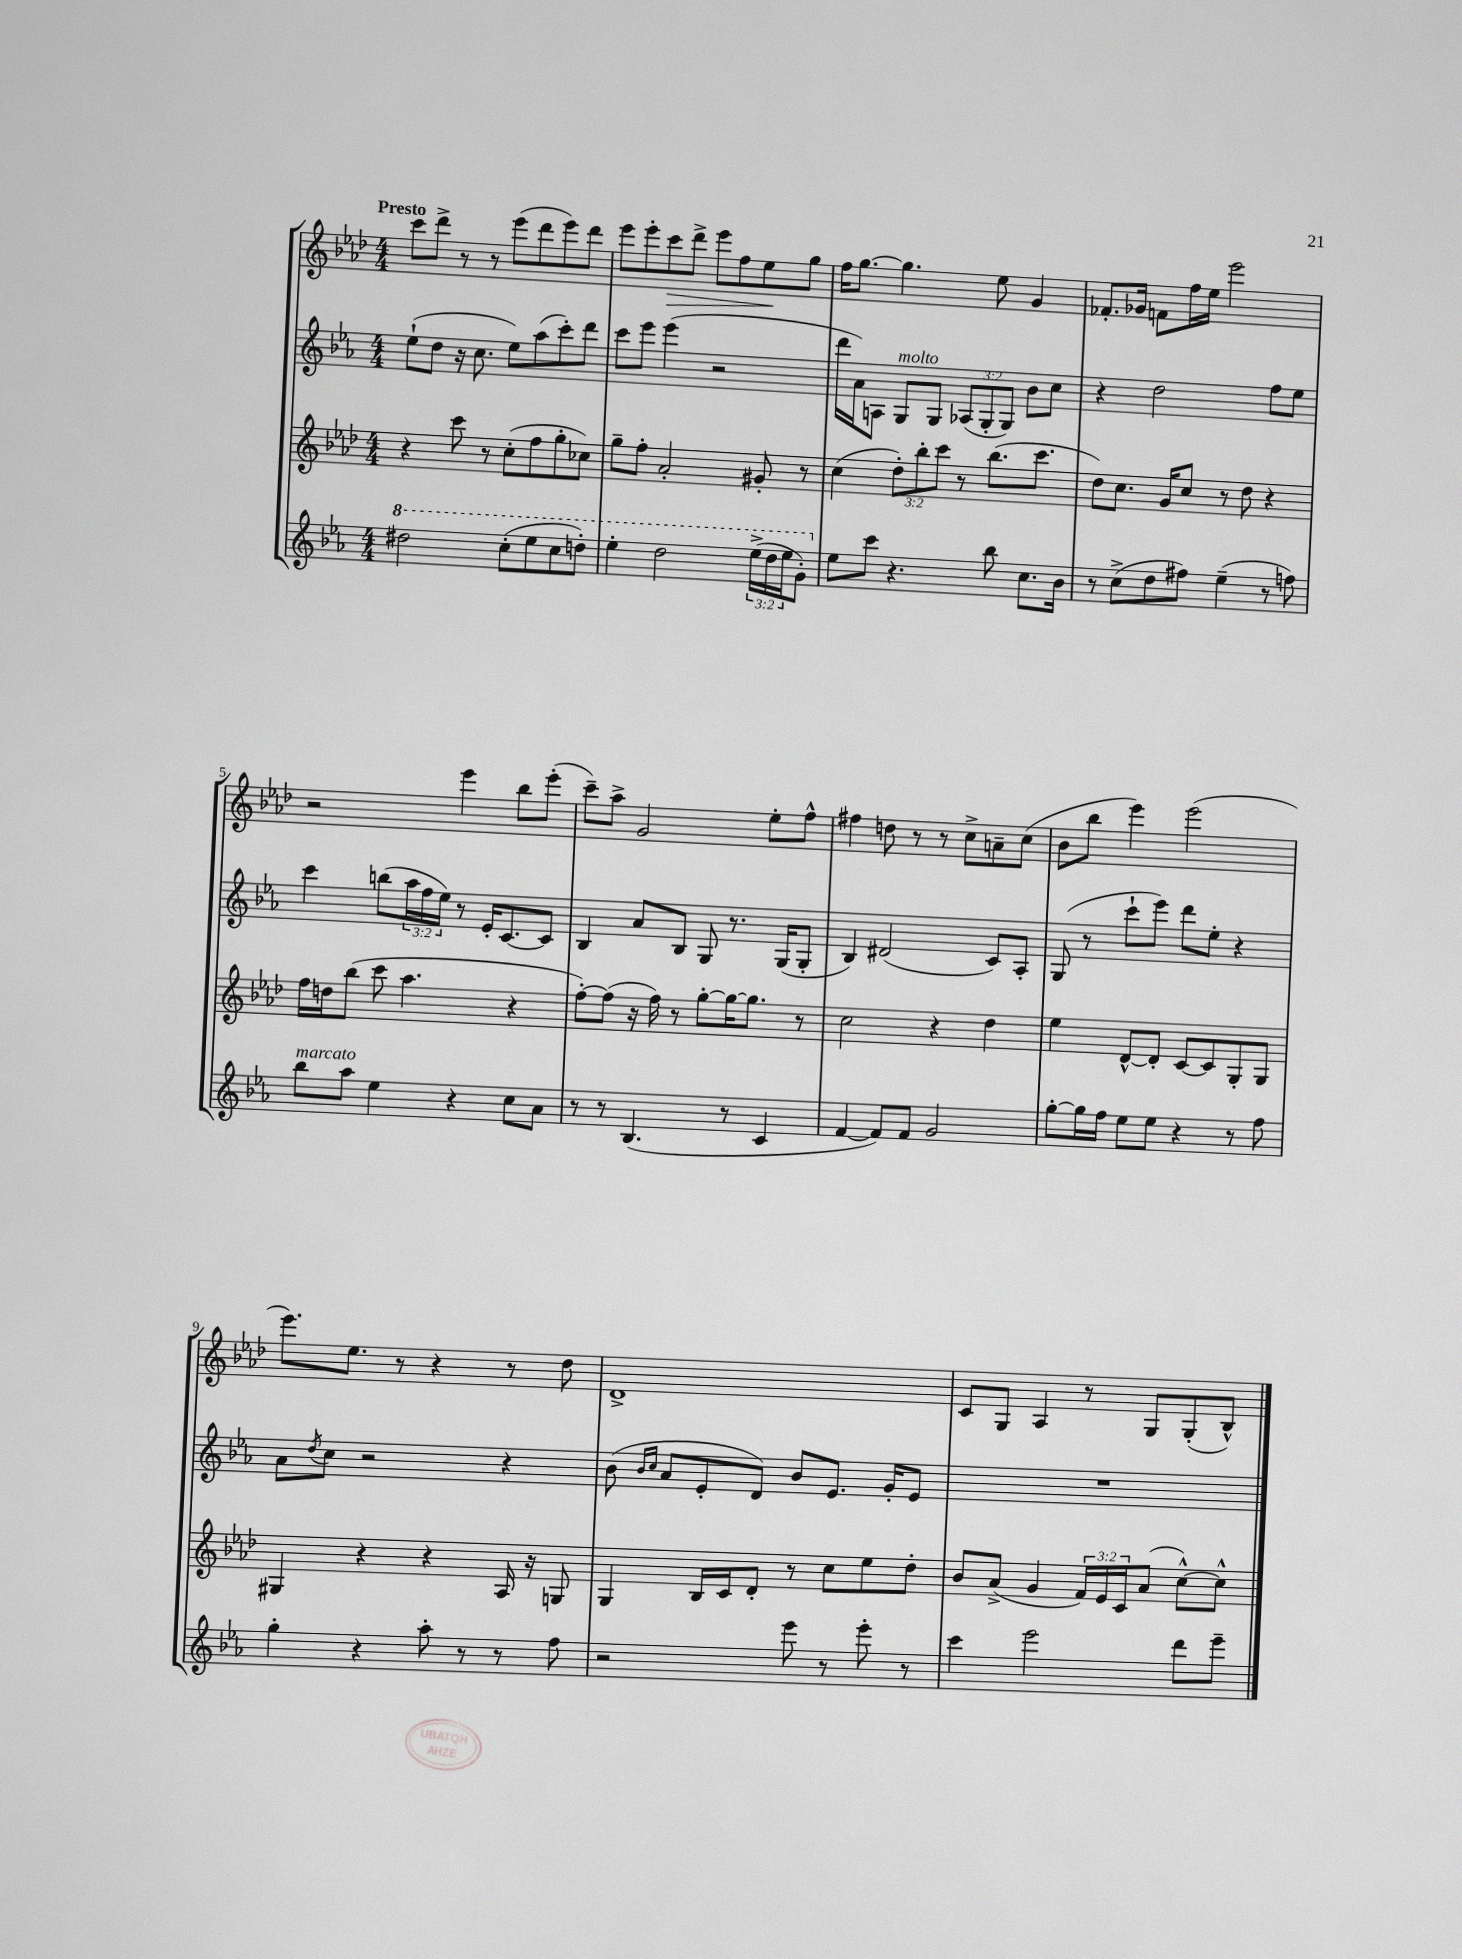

**kern	**kern	**kern	**kern	**dynam
*part4	*part3	*part2	*part1	*part1
*staff4	*staff3	*staff2	*staff1	*staff1
*clefG2	*clefG2	*clefG2	*clefG2	*
*k[b-e-a-]	*k[b-e-a-d-]	*k[b-e-a-]	*k[b-e-a-d-]	*
*M4/4	*M4/4	*M4/4	*M4/4	*
*8va	*	*	*	*
=1	=1	=1	=1	=1
!	!	!	!LO:TX:a:B:t=Presto	!
2ddd#X\	4r	(8ee-`\L	8ccc\L	.
.	.	8dd\J	8ddd-^\J	.
.	8ccc\	16r	8r	.
.	.	8.cc\	.	.
.	8r	.	8r	.
(8ccc'\L	(8cc'\L	8ee-\L)	(8eee-\L	.
8eee-\	8ff\	(8aa-\	8ddd-\	.
8ccc\	8gg'\	8ccc'\)	8eee-\)	.
8dddn'\J)	8cc-X\J)	8ddd\J	8ddd-\J	.
=2	=2	=2	=2	=2
4eee-'\	8gg~\L	8ccc\L	8eee-\L	.
.	8ff'\J	8eee-\J	8eee-'\	.
!	!	!	!	!LO:HP:b
2ddd\	2a-'/	(4eee-\	8ccc\	>
.	.	.	8ddd-^\J	.
.	.	2r	8eee-\L	.
.	.	.	8ff\	.
(24eee-^\LL	8g#X'/	.	8ee-\	.
24ddd\	.	.	.	.
24eee-\J	.	.	.	.
8gg'\J)	8r	.	8gg\J	]
=3	=3	=3	=3	=3
*X8va	*	*	*	*
8ee-\L	(4cc\	16ddd\LL	16ff\KL	.
.	.	16a-\J)	[8.gg\J	.
8ccc\J	.	8An\J	.	.
!	!	!LO:TX:a:i:t=molto	!	!
4.r	12dd-'\L)	8G/L	4.gg\]	.
.	12bb-'\	.	.	.
.	.	8G/J	.	.
.	12ccc\J	.	.	.
.	8r	(12A-X/L	.	.
.	.	12G'/	.	.
8bb-\	(8.bb-\L	.	8ee-\	.
.	.	12G/J)	.	.
8.cc\L	.	8b-\L	4g/	.
.	8.ccc\J	.	.	.
.	.	8cc\J	.	.
16b-\Jk	.	.	.	.
=4	=4	=4	=4	=4
8r	8dd-\L)	4r	8.f-X'/L	.
(8cc^\L	8.cc\J	.	.	.
.	.	.	16g-X/Jk	.
8dd\	.	2dd\	8fn\L	.
.	16g/KL	.	.	.
8ff#X\J)	8cc/J	.	16ff\L	.
.	.	.	16ee-\JJ	.
(4ee-~\	8r	.	2eee-\	.
.	8dd-\	.	.	.
8r	4r	8ff\L	.	.
8ffn\)	.	8ee-\J	.	.
!!LO:LB:g=z
=5	=5	=5	=5	=5
!LO:TX:a:i:t=marcato	!	!	!	!
8bb-\L	16ff\LL	4ccc\	2r	.
.	16ddn\J	.	.	.
8aa-\J	(8bb-\J	.	.	.
4ee-\	8ccc\	(8bbn\L	.	.
.	4.aa-\	24aa-\L	.	.
.	.	24ff\	.	.
.	.	24ee-\JJ)	.	.
4r	.	8r	4eee-\	.
.	.	16e-'/KL	.	.
.	.	[8.c/	.	.
8cc\L	4r	.	8bb-\L	.
8a-\J	.	8c/J]	(8eee-'\J	.
=6	=6	=6	=6	=6
8r	[8ff'\L)	4B-/	8ccc~\L)	.
8r	(8ff\J]	.	8aa-^\J	.
(4.B-/	16r	8a-/L	2g/	.
.	16ff\)	.	.	.
.	8r	8B-/J	.	.
.	[8gg'\L	8G/	.	.
8r	16gg\K_	8.r	.	.
.	8.gg\J]	.	.	.
4c/	.	.	8ee-'\L	.
.	.	(16G/KL	.	.
.	8r	8G'/J	8ff^^\J	.
=7	=7	=7	=7	=7
[4f/	2cc\	4B-/)	4ff#X\	.
8f/L])	.	(2d#X/	8ddn\	.
8f/J	.	.	8r	.
2g/	4r	.	8r	.
.	.	.	8cc^\L	.
.	4dd-\	8c/L)	8an~\	.
.	.	8A-'/J	(8cc\J	.
=8	=8	=8	=8	=8
[8gg'\L	4ee-\	(8G/	8b-\L	.
16gg\L]	.	8r	8bb-\J	.
16ff\JJ	.	.	.	.
8ee-\L	[8d-^^/L	8ccc`\L	4eee-\)	.
8ee-\J	8d-'/J]	8eee-\J)	.	.
4r	[8c/L	8ddd\L	(2eee-\	.
.	8c/]	8ee-'\J	.	.
8r	8G'/	4r	.	.
8ff\	8G/J	.	.	.
!!LO:LB:g=z
=9	=9	=9	=9	=9
4gg'\	4G#X/	8a-\L	8.eee-\L)	.
.	.	8qdd/	.	.
.	.	8cc\J	.	.
.	.	.	8.ee-\J	.
4r	4r	2r	.	.
.	.	.	8r	.
8aa-'\	4r	.	4r	.
8r	.	.	.	.
8r	16A-/	4r	8r	.
.	16r	.	.	.
8ff\	8Gn/	.	8dd-\	.
=10	=10	=10	=10	=10
2r	4G/	(8b-\	1d-^	.
.	.	16qqb-/LL	.	.
.	.	16qqcc/JJ	.	.
.	.	8a-/L	.	.
.	16B-/LL	8e-'/	.	.
.	16c/J	.	.	.
.	8d-'/J	8d/J)	.	.
8eee-\	8r	8b-/L	.	.
8r	8cc\L	8.e-/J	.	.
8eee-'\	8ee-\	.	.	.
.	.	16g'/KL	.	.
8r	8dd-'\J	8e-/J	.	.
=11	=11	=11	=11	=11
4ccc\	8b-/L	1r	8c/L	.
.	(8a-^/J	.	8G/J	.
2eee-\	4g/	.	4A-/	.
.	24f/LL)	.	8r	.
.	24e-/	.	.	.
.	24c/J	.	.	.
.	(8a-/J	.	8G/L	.
8ddd\L	[8cc^^\L)	.	(8G'/	.
8eee-~\J	8cc^^\J]	.	8B-^^/J)	.
==	==	==	==	==
*-	*-	*-	*-	*-
